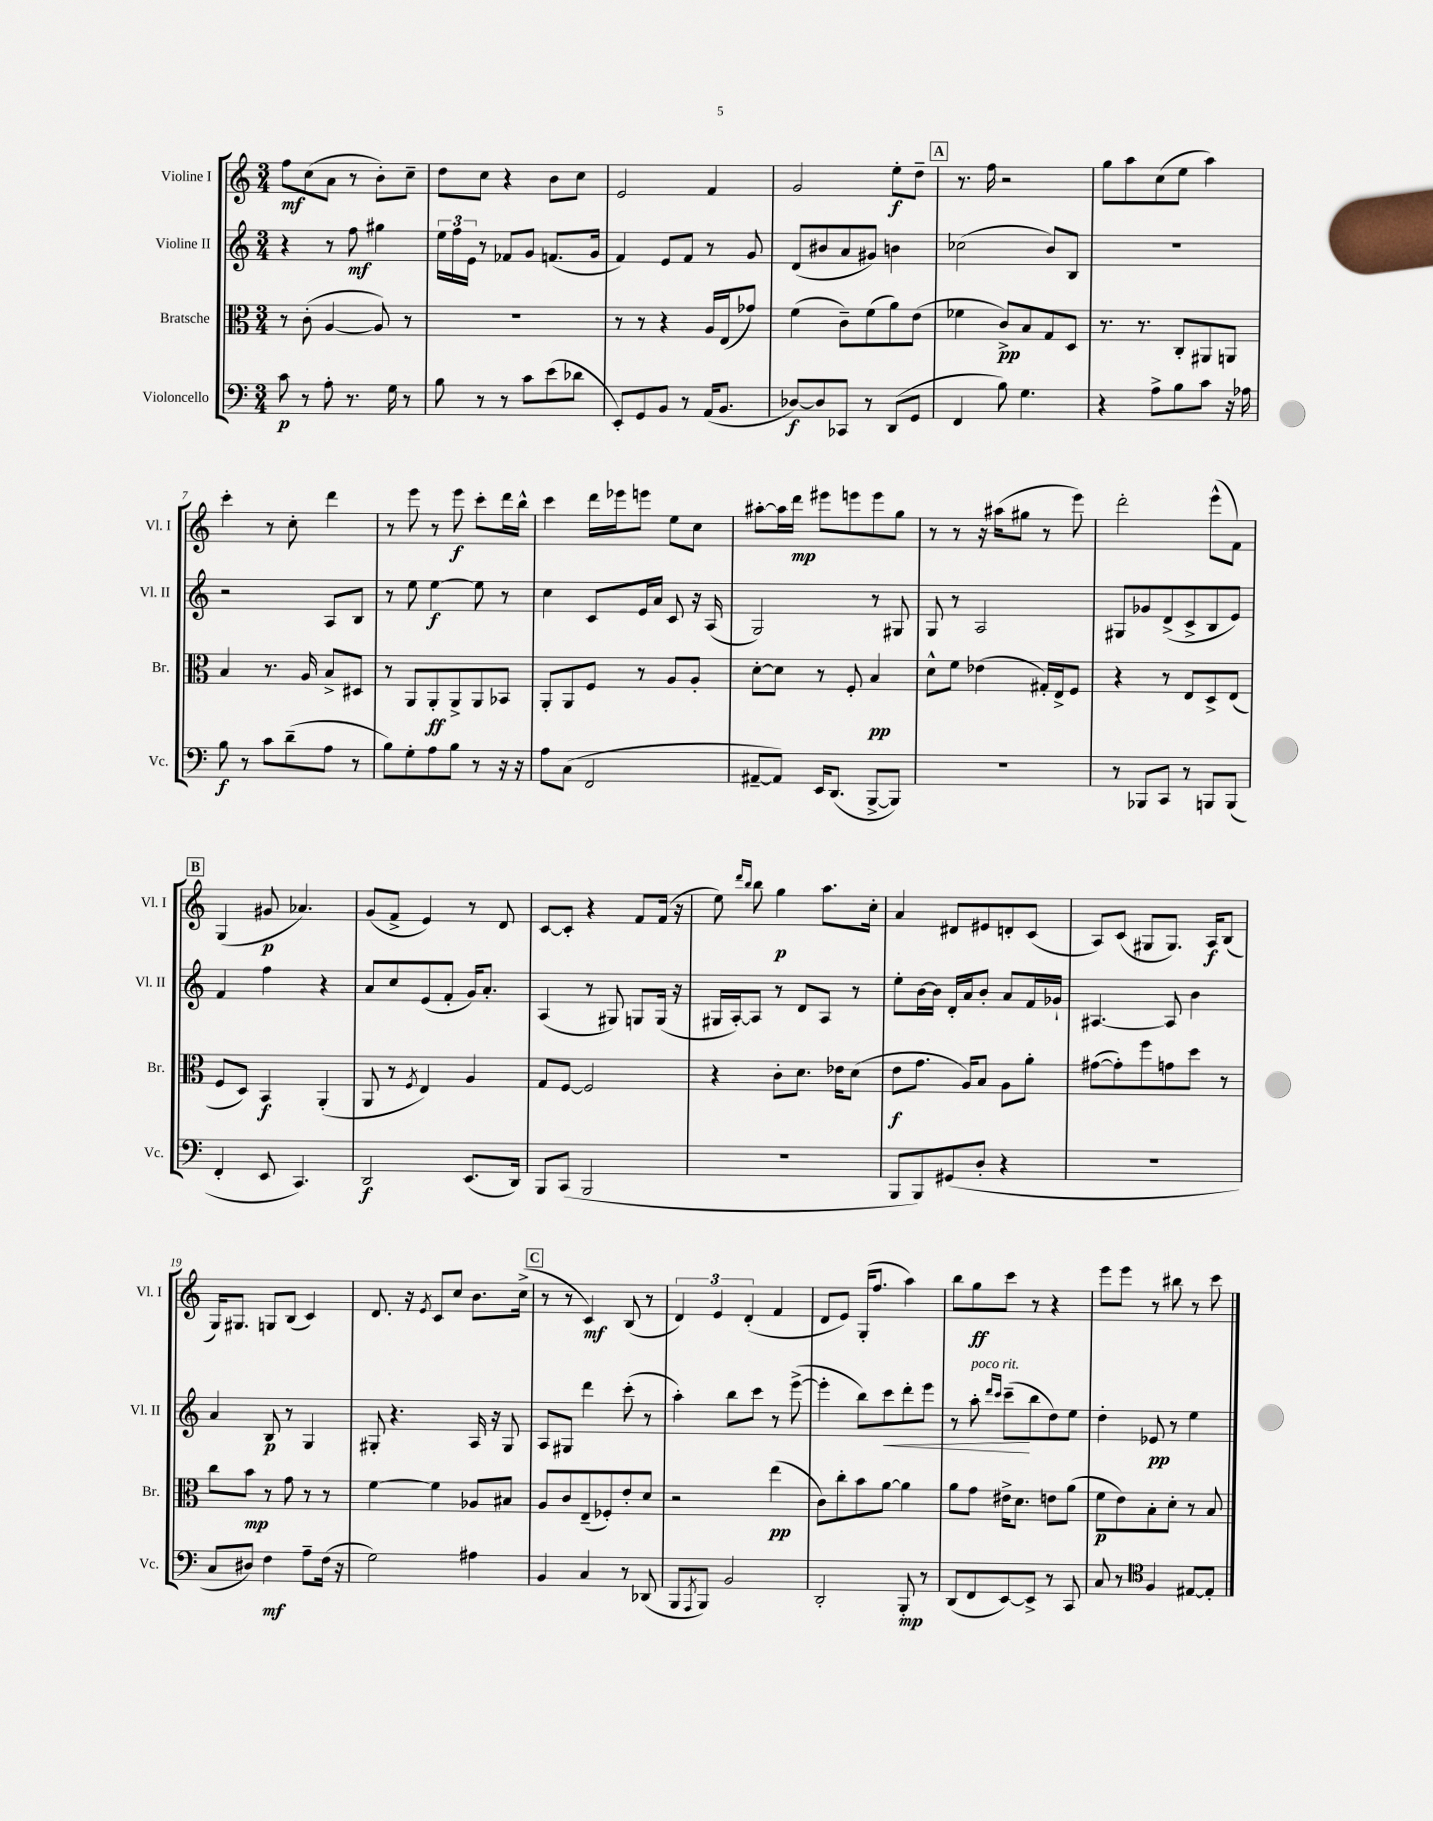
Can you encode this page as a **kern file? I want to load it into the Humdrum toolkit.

**kern	**kern	**kern	**kern
*staff4	*staff3	*staff2	*staff1
*clefF4	*clefC3	*clefG2	*clefG2
*k[]	*k[]	*k[]	*k[]
*M3/4	*M3/4	*M3/4	*M3/4
8c	8r	4r	8ff
8r	(8c'	.	(8cc
8A'	[4A	8r	8a
8.r	.	8ff	8r
.	8A])	4gg#	8b')
16G	.	.	.
8r	8r	.	8cc~
=	=	=	=
8B	2.r	24ee	8dd
.	.	24ff	.
.	.	24e	.
8r	.	8r	8cc
8r	.	8f-	4r
8c	.	8g	.
(8e	.	(8.f	8b
8d-	.	.	8cc
.	.	16g	.
=	=	=	=
8EE')	8r	4f)	2e
8GG	8r	.	.
8BB	4r	8e	.
8r	.	8f	.
(16AA	16A	8r	4f
8.BB	(16E	.	.
.	8g-)	8g	.
=	=	=	=
[8D-)	(4f	(8d	2g
8D-]	.	8b#	.
8CC-	8c~)	8a	.
8r	(8f	8g#)	.
(8DD	8a)	4b	8ee'
8GG	(8e	.	8dd~
=	=	=	=
4FF	4f-	(2cc-	8.r
.	.	.	16ff
8B)	8c^)	.	2r
4.G	8B	.	.
.	8G	8b)	.
.	8D	8B	.
=	=	=	=
4r	8.r	2.r	8gg
.	.	.	8aa
.	8.r	.	.
8A^	.	.	(8cc
8B	8C'	.	8ee
8c	8AA#	.	4aa)
16r	8AA	.	.
16A-	.	.	.
=	=	=	=
8B	4B	2r	4ccc'
8r	.	.	.
8c	8.r	.	8r
(8d~	.	.	8cc'
.	16A	.	.
8A	8B^	8A	4ddd
8r	8D#	8B	.
=	=	=	=
8B)	8r	8r	8r
8G'	8AA	8ee	8eee
8A	8AA'	[4ee	8r
8B	8AA^	.	8eee
8r	8AA	8ee]	8ccc'
16r	8BB-	8r	16ddd
16r	.	.	16bb^^
=	=	=	=
8A	8AA'	4cc	4ccc
(8C	8AA	.	.
2FF	8F	8c	16ddd
.	.	.	16eee-
.	8r	16e	8eee
.	.	16a	.
.	8A	8c	8ee
.	8A'	16r	8cc
.	.	(16A	.
=	=	=	=
[8AA#~	[8d'	2G)	[8aa#'
8AA#])	8d]	.	16aa#]
.	.	.	16ddd
16EE	8r	.	8eee#
(8.DD	.	.	.
.	8F'	.	8eee
[8BBB^	4B	8r	8eee
8BBB])	.	8G#	8gg
=	=	=	=
2.r	8d^^	8G	8r
.	8f	8r	8r
.	(4e-	2A	16r
.	.	.	(16aa#
.	.	.	8gg#
.	16G#')	.	8r
.	16E^	.	.
.	8F	.	8eee)
=	=	=	=
8r	4r	8G#	2ddd'
8BBB-	.	8g-	.
8CC	8r	(8d^	.
8r	8E	8c^	.
8BBB	8D^	8B	(8eee^^
(8BBB	(8E	8e)	8f)
=	=	=	=
4FF'	8F	4f	(4G
.	8D)	.	.
8EE	4BB	4ff	8g#
4.CC)	.	.	4.a-)
.	(4AA'	4r	.
=	=	=	=
2DD	8AA	8a	(8g
.	8r	8cc	8f^
.	8qF	.	.
.	4E)	(8e	4e)
.	.	8f'	.
(8.EE	4A	16g)	8r
.	.	8.a'	.
.	.	.	8d
16DD)	.	.	.
=	=	=	=
8BBB	8G	(4A	[8c
(8CC	[8F	.	8c']
2BBB	2F]	8r	4r
.	.	8G#)	.
.	.	8G	8f
.	.	(16G	(16f
.	.	16r	16r
=	=	=	=
2.r	4r	16G#	8ee)
.	.	[16A')	.
.	.	.	16qqddd
.	.	.	16qqbb
.	.	8A]	8bb
.	8c'	8r	4gg
.	8.d	8d	.
.	.	8A	8.aa
.	16e-	.	.
.	(8d	8r	.
.	.	.	16cc'
=	=	=	=
8BBB	8e	8ee'	4a
8BBB)	8.g	[16b	.
.	.	16b]	.
(8GG#	.	16d'	8d#
.	16A)	16a	.
8D'	8B	8b'	8e#
4r	8A	8a	8d'
.	8a'	16f	(8c
.	.	16g-`	.
=	=	=	=
2.r	([8g#	[4.A#	8A)
.	8g#'])	.	(8c
.	8ff	.	8G#
.	8g	8A#]	8.G#)
.	8dd	4b	.
.	.	.	16A
.	8r	.	(8B
=	=	=	=
8C	8cc	4a	16G)
.	.	.	8.G#
8D#)	8b	.	.
4F	8r	8B	8G
.	8g	8r	(8B
8A~	8r	4G	4c)
(16F	8r	.	.
16r	.	.	.
=	=	=	=
2G)	[4f	8G#'	8.d
.	.	4.r	.
.	.	.	16r
.	.	.	8qe
.	4f]	.	8c
.	.	.	8cc
4A#	8A-	16A	8.b
.	.	16r	.
.	8B#	8G#	.
.	.	.	(16cc^
=	=	=	=
4BB	8A	8A	8r
.	8c	8G#	8r
4C	(8E~	4ddd	4c)
.	8F-')	.	.
8r	8e'	(8ccc'	(8B
(8DD-	8d	8r	8r
=	=	=	=
8BBB	2r	4aa')	6d)
8qAAA	.	.	.
8BBB)	.	.	.
.	.	.	6e
2BB	.	8bb	.
.	.	.	(6d'
.	.	8ccc	.
.	(4ee	8r	4f
.	.	([8eee^	.
=	=	=	=
2DD'	8c)	4eee']	8d
.	8cc'	.	8e)
.	8b	8bb)	(16G'
.	.	.	8.ff
.	[8a	8ccc	.
8BBB'	4a]	8ddd'	4aa)
8r	.	8eee	.
=	=	=	=
(8DD	8a	8r	8bb
8FF	8g	8aa'	8gg
.	.	16qqddd	.
.	.	16qqccc	.
[8EE)	16e#^	(8ccc~	8ccc
.	8.d	.	.
8EE^]	.	8bb	8r
8r	8e	8dd)	4r
8CC	(8a	8ee	.
=	=	=	=
8C	8f	4dd'	8eee
8r	8e)	.	8eee
*clefC4	*	*	*
4F	8B'	8e-	8r
.	8d'	8r	8bb#
[8E#	8r	4ee	8r
8E#']	8B	.	8ccc
==	==	==	==
*-	*-	*-	*-
